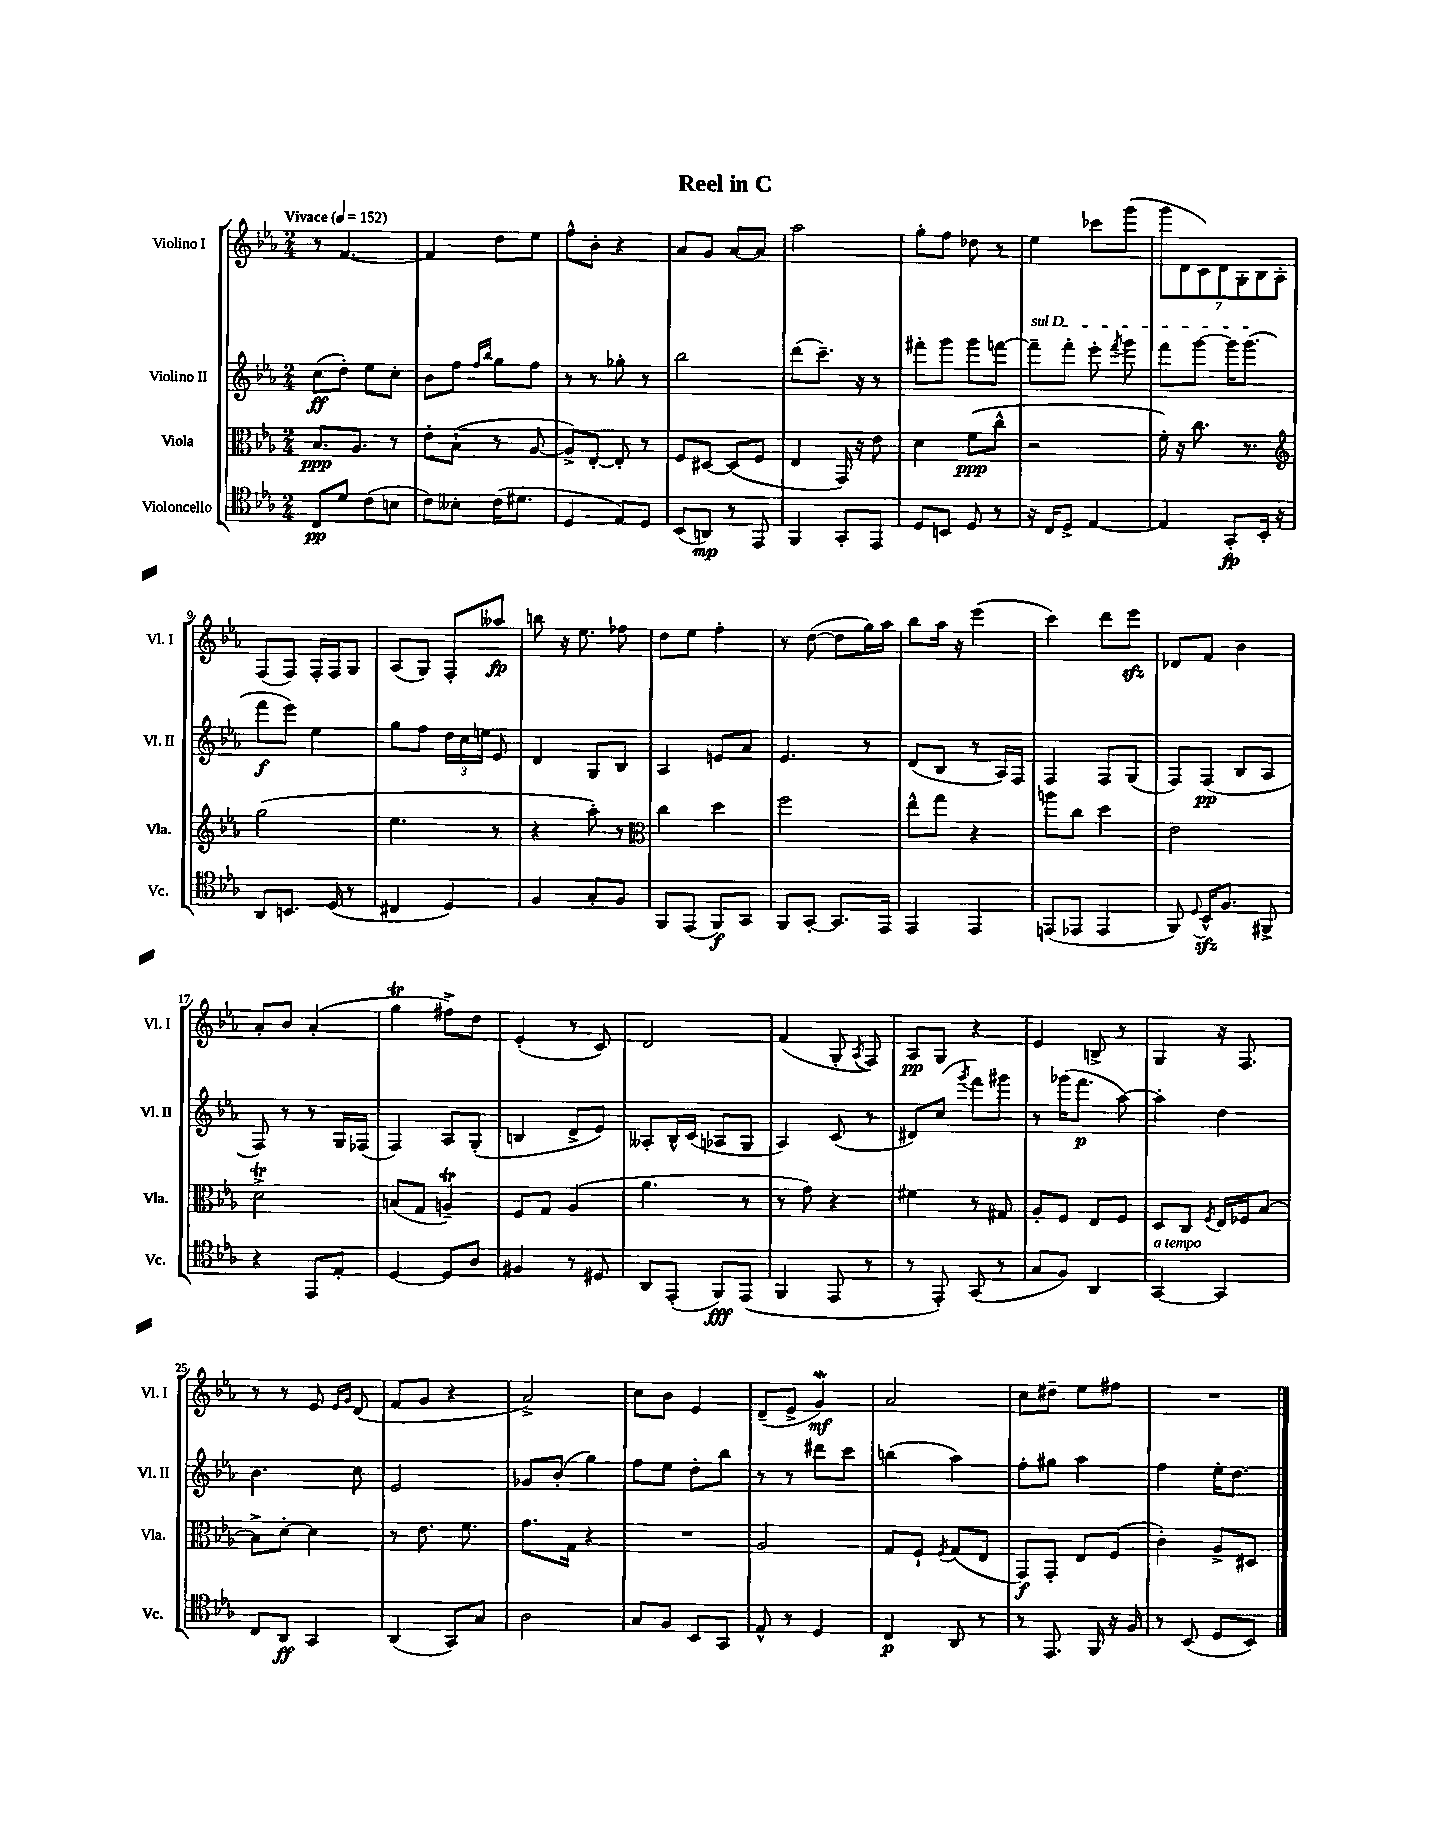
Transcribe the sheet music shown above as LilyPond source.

\header { title = "Reel in C" }
<<
\new StaffGroup <<
\new Staff = "s0" \with { instrumentName = "Violino I" shortInstrumentName = "Vl. I" } {
    \clef treble \key ees \major \numericTimeSignature \time 2/4 \tempo "Vivace" 4 = 152
    \autoBeamOff r8 f'4.~ |
    f'4 d''8[ ees''8] |
    f''8[-^ bes'8]-. r4 |
    aes'8[ g'8] aes'8[~ aes'8] |
    aes''2 |
    g''8[-. f''8] des''8 r8 |
    ees''4 ces'''8[ g'''8]( |
    \tuplet 7/4 { g'''8[ d'8 c'8) d'8 g8-. bes8 aes8]-. } |
    f8[( f8]) f16[-. f16 g8] |
    aes8[( g8]) f8[-. aeses''8]\fp |
    b''8 r16 ees''8. fes''8 |
    d''8[ ees''8] f''4-. |
    r8 d''8~( d''8[ g''16) aes''16] |
    bes''8[ aes''16] r16 ees'''4( |
    c'''4) d'''8[ ees'''8]\sfz |
    des'8[ f'8] bes'4 |
    aes'8[-. bes'8] aes'4-.( |
    g''4\trill fis''8[->) d''8] |
    ees'4-.( r8 c'8) |
    d'2 |
    f'4( g8-. \acciaccatura { aes8 } f8) |
    aes8[\pp g8] r4 |
    ees'4 b8-> r8 |
    g4 r16 f8. |
    r8 r8 ees'8 \grace { ees'16[ g'16] } d'8( |
    f'8[ g'8] r4 |
    aes'2->) |
    c''8[ bes'8] ees'4 |
    d'8[--( ees'8]-> g'4\mordent\mf) |
    aes'2 |
    c''8[ dis''8]-- ees''8[ fis''8] |
    R2 \bar "|." |
}
\new Staff = "s1" \with { instrumentName = "Violino II" shortInstrumentName = "Vl. II" } {
    \clef treble \key ees \major \numericTimeSignature \time 2/4
    \autoBeamOff c''8[\ff( d''8]-.) ees''8[ c''8]-. |
    bes'8[ f''8] \grace { f''16[ bes''16] } g''8[ f''8] |
    r8 r8 ges''8-. r8 |
    bes''2 |
    d'''8[( c'''8.]--) r16 r8 |
    fis'''8[-. g'''8] g'''8[ f'''8]~ |
    \once \override TextSpanner.bound-details.left.text = \markup { \italic "sul D" } f'''8[--\startTextSpan f'''8]-. ees'''8-. \acciaccatura { f'''8 } g'''8 |
    f'''8[ g'''8]~ g'''16[ g'''8.]\stopTextSpan( |
    f'''8[\f ees'''8]) ees''4 |
    g''8[ f''8] \tuplet 3/2 { d''16[ c''16 e''16] } ees'8 |
    d'4 g8[ bes8] |
    aes4 e'8[ aes'8] |
    ees'4. r8 |
    d'8[( bes8] r8 aes16[) f16] |
    f4 f8[ g8]( |
    f8[) f8]\pp( bes8[ aes8] |
    f8) r8 r8 g16[ fes16]( |
    f4) aes8[ g8]-.( |
    b4 d'8[-> ees'8]) |
    aeses8[-. bes16-^ c'16]( aes8[ g8] |
    aes4) c'8( r8 |
    dis'8[) c''8]( \acciaccatura { g'''8 } f'''8[) gis'''8] |
    r8 ges'''16[( f'''8.]\p aes''8~) |
    aes''4-. d''4 |
    bes'4. c''8 |
    ees'2 |
    ges'8[ bes'8]-.( g''4) |
    f''8[ ees''8] d''8[-. bes''8] |
    r8 r8 dis'''8[ c'''8] |
    b''4( aes''4) |
    f''8[-. gis''8] aes''4 |
    f''4 ees''16[-. d''8.] \bar "|." |
}
\new Staff = "s2" \with { instrumentName = "Viola" shortInstrumentName = "Vla." } {
    \clef alto \key ees \major \numericTimeSignature \time 2/4
    \autoBeamOff bes8.[\ppp aes8.] r8 |
    ees'8[-. bes8]-!( r8 aes8~ |
    aes8[->) ees8]~-. ees8-. r8 |
    f8[ dis8]~ dis8[( f8] |
    ees4 g,16) r16 ees'8 |
    d'4 f'8[\ppp( c''8]-^ |
    r2 |
    f'16-.) r16 c''8. r8. |
    \clef treble g''2( |
    ees''4. r8 |
    r4 aes''8-.) r8 |
    \clef alto c''4 d''4 |
    f''2 |
    ees''8[-^ g''8] r4 |
    a''8[ c''8] d''4 |
    ees'2 |
    d'2->\trill |
    b8[( g8] a4--\trill) |
    f8[ g8] aes4( |
    aes'4. r8 |
    r8 g'8) r4 |
    fis'4 r8 gis8 |
    aes8[-. f8] ees8[ f8] |
    d8[ c8] \acciaccatura { f8 } ees16[ fes16 bes8]~ |
    bes8[-> d'8]~-. d'4 |
    r8 ees'8. f'8. |
    g'8.[ g16] r4 |
    R2 |
    aes2 |
    g8[ f8]-! \acciaccatura { f8 } g8[( ees8] |
    g,8[\f) g,8]-. ees8[ f8]( |
    c'4-.) aes8[-> dis8] \bar "|." |
}
\new Staff = "s3" \with { instrumentName = "Violoncello" shortInstrumentName = "Vc." } {
    \clef tenor \key ees \major \numericTimeSignature \time 2/4
    \autoBeamOff c8[\pp d'8] c'8[( b8] |
    c'8[) beses8]-. c'16[( dis'8.] |
    d4 ees8[) d8] |
    bes,8[( a,8]\mp) r8 ees,8 |
    f,4 g,8[-. ees,8] |
    d8[ b,8] d8 r8 |
    r16 c16[ d8]-> ees4~ |
    ees4 g,8[-.\fp bes,16]-. r16 |
    aes,8[ b,8.] d16( r8 |
    cis4 d4) |
    f4 g8[-. f8] |
    f,8[ ees,8]( f,8[\f) g,8] |
    f,8[ g,8]~-. g,8.[ ees,16] |
    ees,4 ees,4 |
    e,8[( ees,8] ees,4 |
    f,8) \appoggiatura { d8 } bes,16[-^\sfz f8.] fis,8-> |
    r4 ees,8[ ees8]-. |
    d4~ d8[ aes8] |
    fis4 r8 dis8 |
    aes,8[ ees,8]-.( f,8[\fff) ees,8]( |
    f,4 ees,8 r8 |
    r8 ees,8-.) g,8( r8 |
    g8[ f8]) aes,4 |
    g,4~^\markup { \italic "a tempo" } g,4 |
    c8[ aes,8]\ff g,4 |
    aes,4( g,8[) g8] |
    aes2 |
    g8[ f8] bes,8[ g,8] |
    ees8-^ r8 d4 |
    c4\p aes,8 r8 |
    r8 ees,8. f,16 r16 f16 |
    r8 bes,8( d8[ bes,8]) \bar "|." |
}
>>
>>
